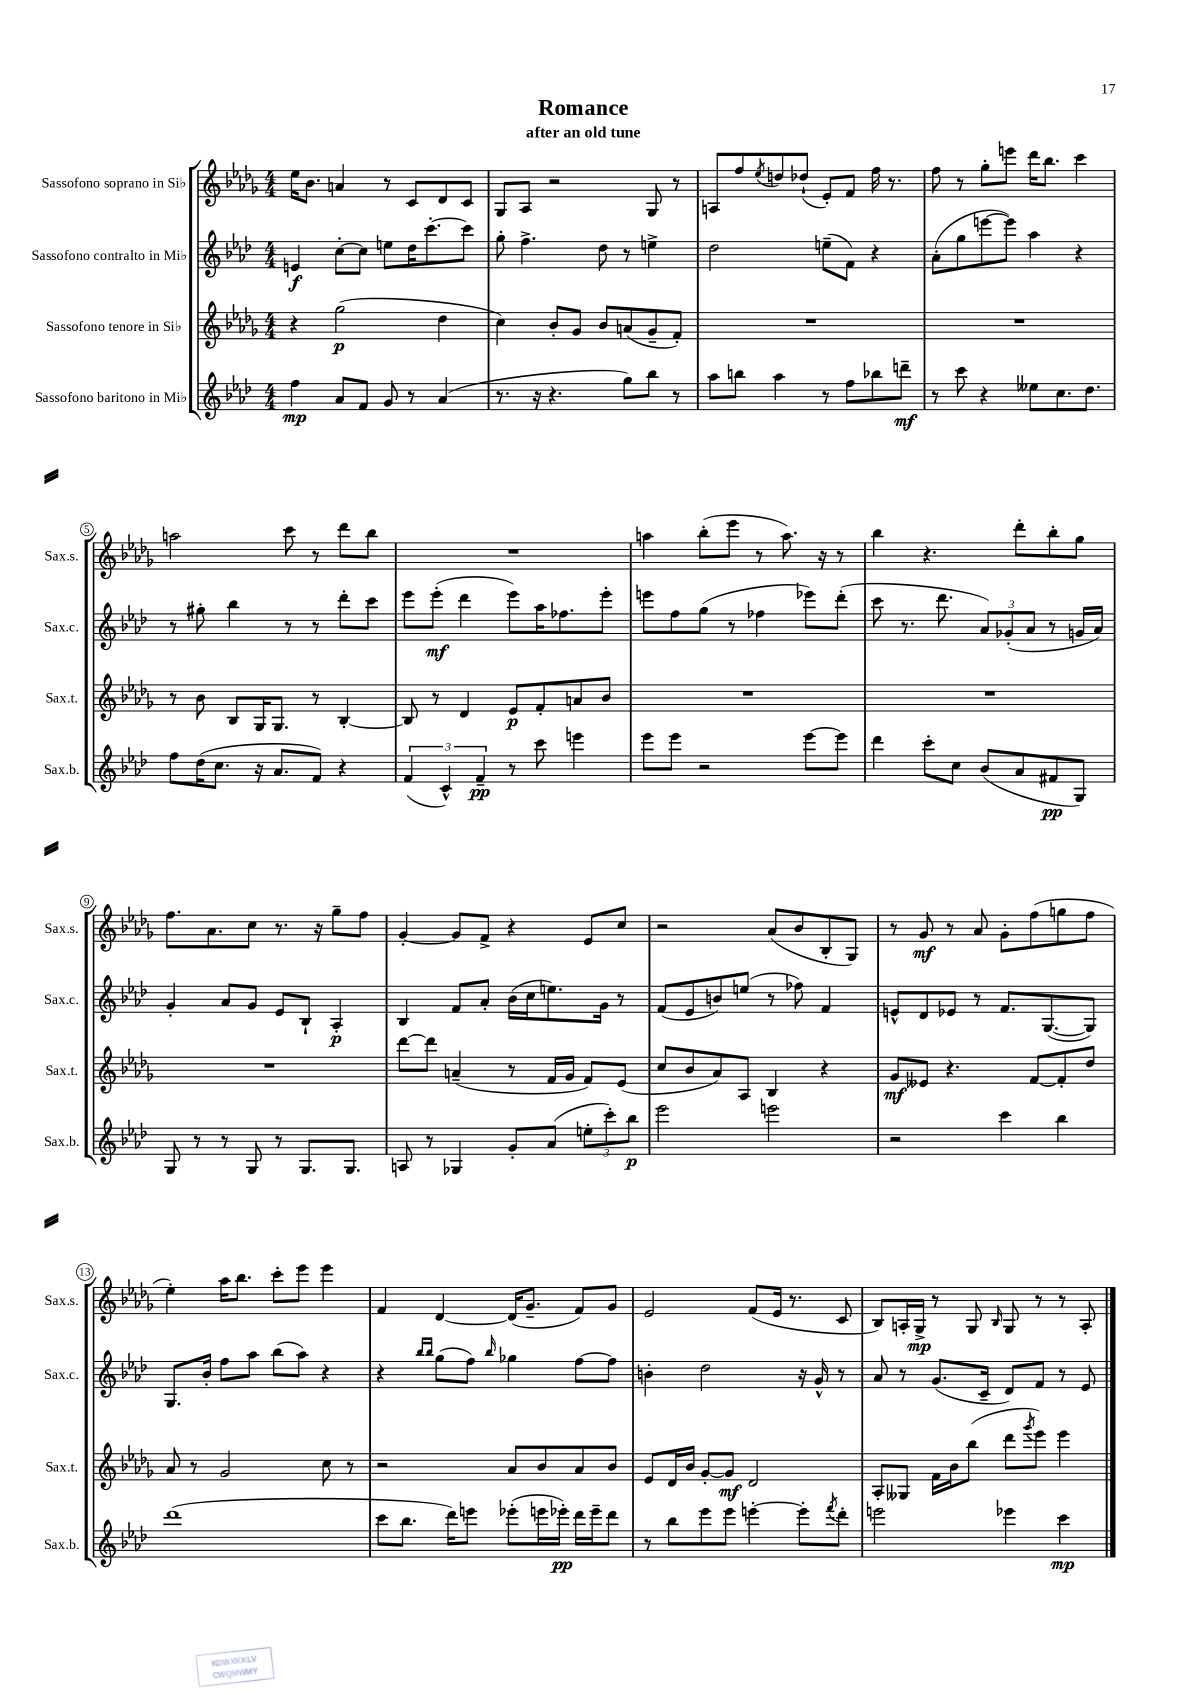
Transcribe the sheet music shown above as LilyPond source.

\header { title = "Romance" subtitle = "after an old tune" }
<<
\new StaffGroup <<
\new Staff = "s0" \with { instrumentName = "Sassofono soprano in Sib" shortInstrumentName = "Sax.s." } {
    \clef treble \key des \major \numericTimeSignature \time 4/4
    ees''16 bes'8. a'4 r8 c'8 des'8 c'8 |
    ges8 aes8 r2 ges8 r8 |
    a8 f''8 \acciaccatura { ees''8 } d''8 des''8-!( ees'8-.) f'8 f''16 r8. |
    f''8 r8 ges''8-. e'''8 des'''16 bes''8. c'''4 |
    a''2 c'''8 r8 des'''8 bes''8 |
    R1 |
    a''4 bes''8-.( ees'''8 r8 a''8.) r16 r8 |
    bes''4 r4. des'''8-. bes''8-. ges''8 |
    f''8. aes'8. c''8 r8. r16 ges''8-- f''8 |
    ges'4~-. ges'8 f'8-> r4 ees'8 c''8 |
    r2 aes'8( bes'8 bes8-. ges8) |
    r8 ges'8\mf r8 aes'8 ges'8-. f''8( g''8 f''8 |
    ees''4-.) aes''16 bes''8. c'''8-. ees'''8 ees'''4 |
    f'4 des'4~ des'16( ges'8.-- f'8) ges'8 |
    ees'2 f'8( ees'16 r8. c'8 |
    bes8) a16-. ges16->\mp r8 ges8 \grace { bes16 } ges8 r8 r8 a8-. \bar "|." |
}
\new Staff = "s1" \with { instrumentName = "Sassofono contralto in Mib" shortInstrumentName = "Sax.c." } {
    \clef treble \key aes \major \numericTimeSignature \time 4/4
    e'4\f c''8~-. c''8 e''8 des''16 c'''8.~-. c'''8 |
    g''8-. f''4.-> des''8 r8 e''4-> |
    des''2 e''8--( f'8) r4 |
    aes'8-.( g''8 e'''8~ e'''8) aes''4 r4 |
    r8 gis''8-. bes''4 r8 r8 des'''8-. c'''8 |
    ees'''8 ees'''8-.\mf( des'''4 ees'''8) aes''16 fes''8. ees'''8-. |
    e'''8 f''8 g''8( r8 fes''4 ees'''8) des'''8-.( |
    c'''8 r8. des'''8. \tuplet 3/2 { aes'8) ges'8-.( aes'8 } r8 g'16 aes'16) |
    g'4-. aes'8 g'8 ees'8 bes8-! aes4-.\p |
    bes4 f'8 aes'8-. bes'16( c''16 e''8.) g'16 r8 |
    f'8( ees'8 b'8) e''8( r8 fes''8) f'4 |
    e'8-^ des'8 ees'8 r8 f'8. g8.~( g8) |
    g8. bes'16-. f''8 aes''8 bes''8( aes''8) r4 |
    r4 \grace { bes''16 bes''16 } g''8( f''8) \grace { bes''16 } ges''4 f''8~ f''8 |
    b'4-. des''2 r16 g'16-^ r8 |
    aes'8 r8 g'8.( c'16-- des'8) f'8 r8 ees'8 \bar "|." |
}
\new Staff = "s2" \with { instrumentName = "Sassofono tenore in Sib" shortInstrumentName = "Sax.t." } {
    \clef treble \key des \major \numericTimeSignature \time 4/4
    r4 ges''2\p( des''4 |
    c''4) bes'8-. ges'8 bes'8 a'8( ges'8-- f'8-.) |
    R1 |
    R1 |
    r8 bes'8 bes8 ges16 ges8. r8 bes4~-. |
    bes8 r8 des'4 ees'8\p f'8-. a'8 bes'8 |
    R1 |
    R1 |
    R1 |
    des'''8~ des'''8 a'4--( r8 f'16 ges'16 f'8) ees'8( |
    c''8 bes'8 aes'8) aes8 bes4 r4 |
    ges'8\mf eeses'8 r4. f'8~ f'8-. des''8 |
    aes'8 r8 ges'2 c''8 r8 |
    r2 aes'8 bes'8 aes'8 bes'8 |
    ees'8 des'16 bes'16 ges'8~-. ges'8\mf des'2 |
    aes8-. geses8 f'16 bes'16 bes''8( des'''8 \acciaccatura { ges'''8 } ees'''8) ees'''4 \bar "|." |
}
\new Staff = "s3" \with { instrumentName = "Sassofono baritono in Mib" shortInstrumentName = "Sax.b." } {
    \clef treble \key aes \major \numericTimeSignature \time 4/4
    f''4\mp aes'8 f'8 g'8 r8 aes'4( |
    r8. r16 r4. g''8) bes''8 r8 |
    aes''8 b''8 aes''4 r8 f''8 bes''8 d'''8--\mf |
    r8 c'''8 r4 eeses''8 c''8. des''8. |
    f''8 des''16( c''8. r16 aes'8. f'8) r4 |
    \tuplet 3/2 { f'4( c'4-^) f'4--\pp } r8 c'''8 e'''4 |
    ees'''8 ees'''8 r2 ees'''8~ ees'''8 |
    des'''4 c'''8-. c''8 bes'8( aes'8 fis'8\pp g8) |
    g8 r8 r8 g8 r8 g8. g8. |
    a8 r8 ges4 g'8-. aes'8( \tuplet 3/2 { e''8-. c'''8-.) bes''8\p } |
    ees'''2 e'''2 |
    r2 c'''4 bes''4 |
    des'''1( |
    c'''8 bes''8. des'''16) e'''8 ees'''8-.( e'''16 ees'''16-.\pp) des'''16 ees'''16-- des'''8 |
    r8 bes''8 ees'''8 ees'''8 e'''4~-. e'''8-. \acciaccatura { f'''8 } des'''8-. |
    e'''2 ees'''4 c'''4\mp \bar "|." |
}
>>
>>
\layout { \context { \Score \override BarNumber.stencil = #(make-stencil-circler 0.1 0.3 ly:text-interface::print) } }
